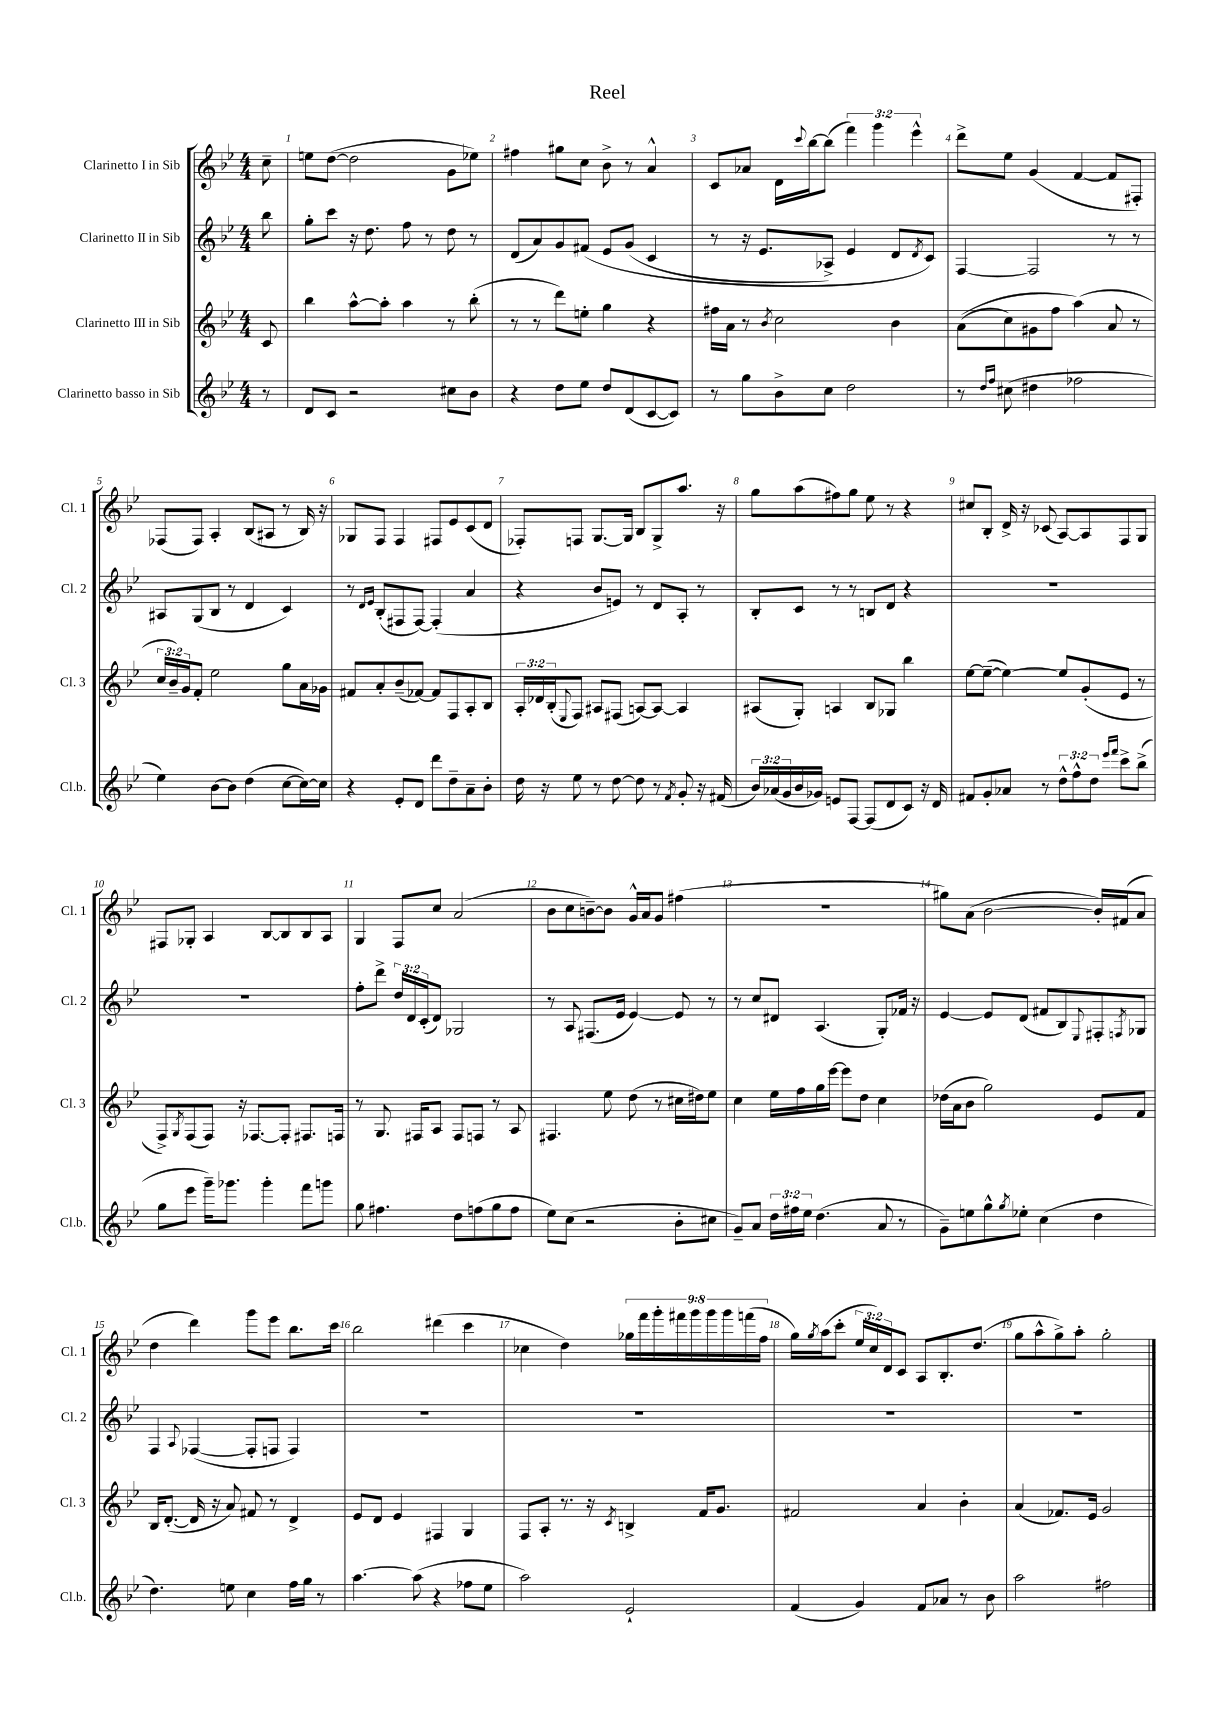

**kern	**kern	**kern	**kern
*part4	*part3	*part2	*part1
*staff4	*staff3	*staff2	*staff1
*I"Clarinetto basso in Sib	*I"Clarinetto III in Sib	*I"Clarinetto II in Sib	*I"Clarinetto I in Sib
*I'Cl.b.	*I'Cl. 3	*I'Cl. 2	*I'Cl. 1
*clefG2	*clefG2	*clefG2	*clefG2
*k[b-e-]	*k[b-e-]	*k[b-e-]	*k[b-e-]
*M4/4	*M4/4	*M4/4	*M4/4
=	=	=	=
8r	8c/	8bb-\	8cc~\
=1	=1	=1	=1
8d/L	4bb-\	8gg'\L	8een\L
8c/J	.	8ccc\J	([8dd\J
2r	[8aa^^\L	16r	2dd\]
.	.	8.dd\	.
.	8aa'\J]	.	.
.	4aa\	8ff\	.
.	.	8r	.
8cc#X\L	8r	8dd\	8g\L
8b-\J	(8bb-'\	8r	8ee-X\J)
=2	=2	=2	=2
4r	8r	(8d/L	4ff#X\
.	8r	8a/)	.
8dd\L	8ddd\L)	8g/	8gg#X\L
8ee-\J	8een'\J	(8f#X/J	8cc\J
8dd/L	4gg\	8e-/L	8b-^\
(8d/	.	(8g/J	8r
[8c/	4r	4c/	4a^^/
8c/J])	.	.	.
=3	=3	=3	=3
8r	16ff#X\LL	8r	8c/L
.	16a\JJ	.	.
8gg\L	8r	16r	8a-X/J
.	.	8.e-/L	.
.	8qb-/	.	.
8b-^\	2cc\	.	16d\LL
.	.	.	8qqccc/
.	.	.	[16bb-\J
8cc\J	.	8A-X^/J)	(8bb-\J]
2dd\	.	4e-/	6fff\)
.	.	.	6ggg\
.	4b-\	8d/L	.
.	.	.	6eee-^^\
.	.	8qd/	.
.	.	8c/J)	.
=4	=4	=4	=4
8r	((8a\L	[4F/	8ddd^\L
16qqdd/LL	.	.	.
16qqff/JJ	.	.	.
(8cc#X\	8cc\)	.	8ee-\J
4dd#X\	8g#X\	2F/]	(4g/
.	8ff\J	.	.
2ff-X\	(4aa\)	.	[4f/
.	8a/	8r	8f/L]
.	8r	8r	8F#X'/J)
!!LO:LB:g=z
=5	=5	=5	=5
4ee-\)	24cc/LL	8A#X/L	(8F-X/L
.	24b-~/)	.	.
.	24g/J	.	.
.	8f'/J	(8G/	8F-/J)
[8b-\L	2ee-\	8B-/J	4A'/
8b-\J]	.	8r	.
(4dd\	.	4d/	(8B-/L
.	.	.	8A#X/J
[8cc\L	8gg\L	4c/)	8r
16cc\L_)	16a\L	.	16B-/)
16cc\JJ]	16g-X\JJ	.	16r
=6	=6	=6	=6
4r	8f#X/L	8r	8G-X/L
.	.	16qqd/LL	.
.	.	16qqe-/JJ	.
.	8a'/	(8B-'/L	8F/J
8e-'/L	(8b-~/	8F#X/	4F/
8d/J	[8f-X/J)	[8F#/J)	.
8ddd\L	8f-/L]	(4F#'/]	8F#X/L
8dd~\	8F/	.	8e-/
8a~\	8A'/	4a/	(8c/
8b-'\J	8B-/J	.	8d/J
=7	=7	=7	=7
16dd\	24A'/LL	4r	8F-X'/L)
.	24d-X/	.	.
16r	.	.	.
.	(24B-'/J	.	.
.	8qqE-/	.	.
8ee-\	8F/J)	.	8Fn/J
8r	8A#X/L	8b-/L	[8.G/L
[8dd\	(8F#X/J	8en/J)	.
.	.	.	16G/Jk]
8dd\]	[8An/L)	8r	8B-/L
8r	8A/J_	8d/L	8G^/
8qf/	.	.	.
8g'/	4A/]	8A'/J	8.aa/J
16r	.	8r	.
(16f#X/	.	.	16r
=8	=8	=8	=8
24b-/LL)	(8A#X/L	8B-'/L	8gg\L
(24a-X/	.	.	.
24g/	.	.	.
16b-/	8G'/J)	8c/J	(8aa\
16g-X/JJ)	.	.	.
8en/L	4An/	8r	8ff#X\)
[8F/J	.	8r	8gg\J
(8F/L]	8B-/L	8Bn/L	8ee-\
8d/	8G-X/J	8d/J	8r
8c/J)	4bb-\	4r	4r
16r	.	.	.
16d/	.	.	.
=9	=9	=9	=9
8f#X/L	[8ee-\L	1r	8cc#X/L
8g'/	(8ee-~\J_	.	8B-'/J
8a-X/J	4ee-\_)	.	16d^/
.	.	.	16r
8r	.	.	(8c-X/
12dd^^\L	8ee-/L]	.	[8A/L)
12ff^^\	.	.	.
.	(8g'/	.	8A/]
12dd\J	.	.	.
16qqeee-/LL	.	.	.
16qqfff/JJ	.	.	.
8ccc^\L	8e-/J	.	8F/
(8bb-^\J	8r	.	8G/J
!!LO:LB:g=z
=10	=10	=10	=10
8gg\L	8F^/L)	1r	8F#X/L
.	8qG/	.	.
8eee-\J	(8F/	.	8G-X'/J
16ggg~\KL)	8F/J)	.	4A/
8.ggg-X\J	.	.	.
.	16r	.	.
.	[8.F-X/L	.	.
4ggg-'\	.	.	[8B-/L
.	8F-'/J]	.	8B-/]
8fff\L	8.F#X/L	.	8B-/
8gggn\J	.	.	8A/J
.	16Fn/Jk	.	.
=11	=11	=11	=11
8gg\	8r	8ff'\L	4G/
4.ff#X\	8.G/	8ddd^\J	.
.	.	24dd/LL	8F/L
.	.	24d/	.
.	16F#X/KL	.	.
.	.	(24c'/J	.
.	8A/J	8d/J)	8cc/J
8dd\L	8F#/L	2G-X/	(2a/
(8ffn\	8Fn/J	.	.
8gg\	8r	.	.
8ff\J	8A/	.	.
=12	=12	=12	=12
8ee-\L)	4.F#X/	8r	8b-\L
(8cc\J	.	8A/	8cc\
2r	.	(8.F#X/L	[8bn~\)
.	8ee-\	.	8b\J]
.	.	16e-/Jk	.
.	(8dd\	[4e-/)	16g^^/LL
.	.	.	16a/J
.	8r	.	8g/J
8b-'\L	16cc#X\LL	8e-/]	(4ff#X\
.	16dd#X\J)	.	.
8cc#X\J	8ee-\J	8r	.
=13	=13	=13	=13
8g~/L)	4cc\	8r	1r
8a/J	.	8cc/L	.
24dd\LL	16ee-\LL	8d#X/J	.
24ff#X\	.	.	.
.	16ff\	.	.
24ee-\JJ	.	.	.
(4.dd\	16gg\	(4.A/	.
.	[16eee-\JJ	.	.
.	8eee-\L]	.	.
.	8dd\J	.	.
8a/	4cc\	8G'/L)	.
8r	.	16f-X/Jk	.
.	.	16r	.
=14	=14	=14	=14
8g~\L)	(16dd-X\LL	[4e-/	8gg#X\L)
.	16a\J	.	.
8een\	8b-\J	.	(8a\J
8gg^^\	2gg\)	8e-/L]	[2b-\
8qgg/	.	.	.
8ee-X'\J	.	(8d/J	.
(4cc\	.	8f#X/L	.
.	.	8B-/)	.
.	.	8qqE-/	.
4dd\	8e-/L	8F#X'/	16b-'/LL])
.	.	.	(16f#X/J
.	.	8qFn/	.
.	8f/J	8G-X/J	8a/J
!!LO:LB:g=z
=15	=15	=15	=15
4.dd\)	16B-/KL	4F/	4dd\
.	([8.d'/J	.	.
.	.	8qqA/	.
.	16d/]	([4F-X/	4ddd\)
.	16r	.	.
8een\	8a/)	.	.
4cc\	8f#X/	8F-'/L]	8ggg\L
.	8r	8Fn/J	8eee-\J
16ff\LL	4d^/	4F/)	8.bb-\L
16gg\JJ	.	.	.
8r	.	.	.
.	.	.	16ccc\Jk
=16	=16	=16	=16
[4.aa\	8e-/L	1r	2bb-\
.	8d/J	.	.
.	4e-/	.	.
(8aa\]	.	.	.
4r	4F#X/	.	(4ddd#X\
8ff-X\L	4G/	.	4ccc\
8ee-\J	.	.	.
=17	=17	=17	=17
2aa\)	8F/L	1r	4cc-X\
.	8A'/J	.	.
.	8.r	.	4dd\)
.	16r	.	.
.	8qc/	.	.
2e-`/	4Bn^/	.	18gg-X\LL
.	.	.	18fff\
.	.	.	18ggg'\
.	.	.	18fff#X\
.	.	.	18ggg\
.	16f/KL	.	.
.	.	.	18ggg\
.	8.g/J	.	.
.	.	.	18ggg\
.	.	.	(18fffn\
.	.	.	18ff\JJ
=18	=18	=18	=18
(4f/	2f#X/	1r	16gg\LL)
.	.	.	8qgg/
.	.	.	(16aa\J
.	.	.	8ccc'\J
4g/)	.	.	24ee-/LL
.	.	.	24cc/)
.	.	.	24d/J
.	.	.	8c/J
8f/L	4a/	.	8A/L
8a-X/J	.	.	8.B-'/
8r	4b-'\	.	.
.	.	.	(8.dd/J
8b-\	.	.	.
=19	=19	=19	=19
2aa\	(4a/	1r	8gg\L
.	.	.	8aa^^\
.	8.f-X/L)	.	8gg^\)
.	.	.	8aa'\J
.	16e-/Jk	.	.
2ff#X\	2g/	.	2gg'\
==	==	==	==
*-	*-	*-	*-
